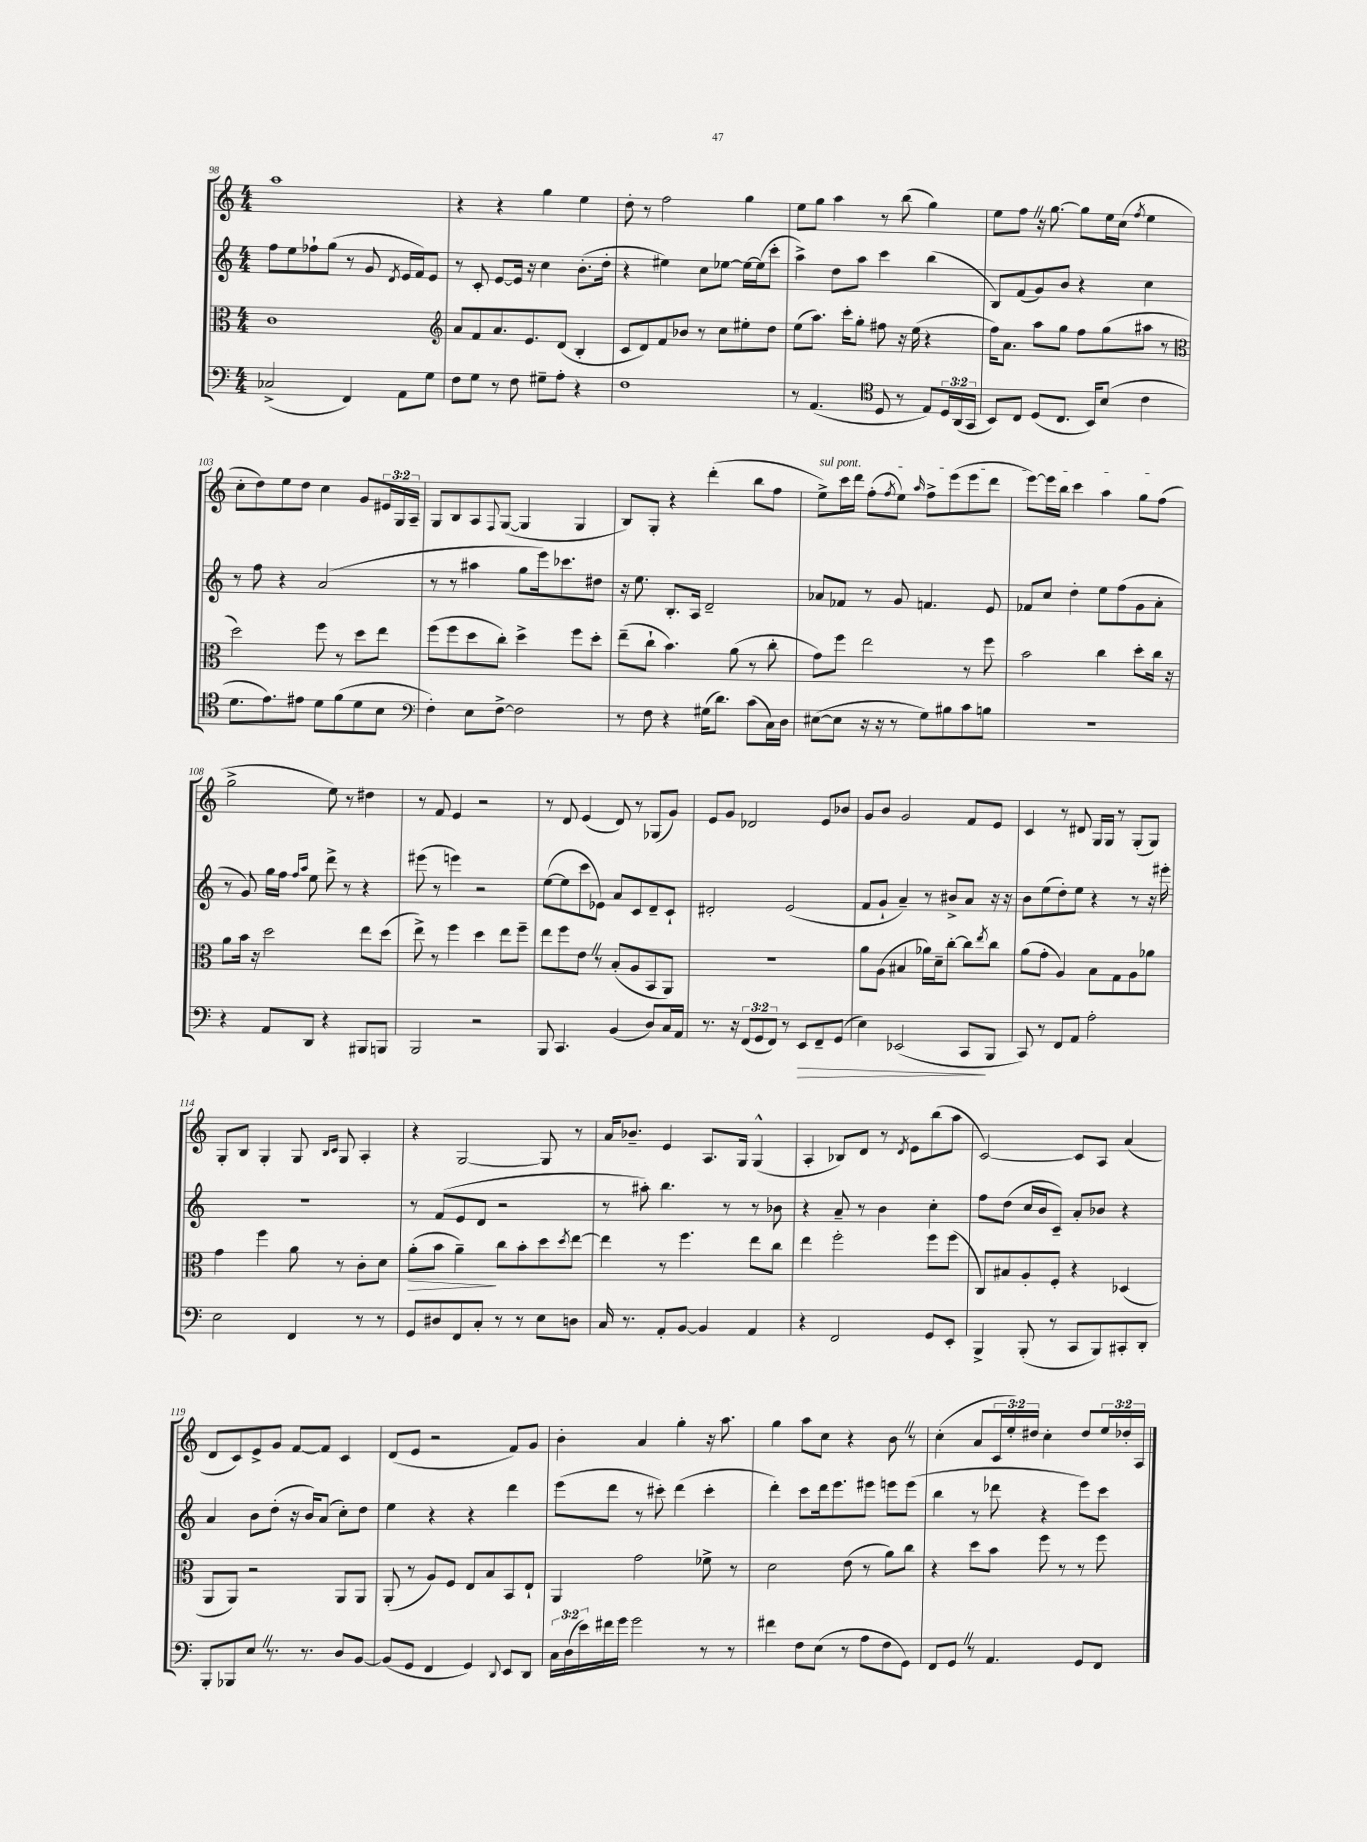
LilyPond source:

<<
\new StaffGroup <<
\new Staff = "s0" {
    \clef treble \key c \major \numericTimeSignature \time 4/4 \override Staff.TupletNumber.text = #tuplet-number::calc-fraction-text
    a''1 |
    r4 r4 g''4 e''4 |
    d''8-. r8 f''2 g''4 |
    e''8 g''8 a''4 r8 b''8( g''4) |
    e''8 f''8 \once \override BreathingSign.text = \markup { \musicglyph "scripts.caesura.straight" } \breathe r16 g''8.~ g''8 e''16 c''16( \acciaccatura { f''8 } e''4 |
    c''8-. d''8) e''8 d''8 c''4 g'8 \tuplet 3/2 { eis'16 g16 a16-- } |
    g8 b8 a8 \appoggiatura { f8 } g8~( g4 g4 |
    b8) g8-. r4 d'''4-.( b''8 f''8 |
    \once \override TextSpanner.bound-details.left.text = \markup { \italic "sul pont." } e''8->\startTextSpan) c'''16 d'''16 f''8-.( \acciaccatura { f''8 } e''8) \grace { a''16 } f''8-> e'''8( e'''8 d'''8 |
    e'''8~) e'''16 b''16 c'''4 a''4 g''8 f''8\stopTextSpan( |
    g''2-> e''8) r8 dis''4 |
    r8 f'8 e'4 r2 |
    r8 d'8 e'4( d'8) r8 ges8( g'8) |
    e'8 g'8 des'2 e'8 bes'8 |
    g'8 b'8 g'2 f'8 e'8 |
    c'4 r8 dis'8 g16 g16 r8 g8-.( g8) |
    g8-. b8 g4-. g8 \grace { b16 c'16 } g8 a4-. |
    r4 g2~ g8 r8 |
    a'16 bes'8.-- e'4 a8. g16 g4-^( |
    a4-. bes8) d'8 r8 \acciaccatura { d'8 } e'8 b''8( a''8 |
    c'2~) c'8 a8 a'4( |
    d'8 c'8) e'8-> g'8 f'8~ f'8 c'4 |
    d'8( e'8 r2 f'8) g'8 |
    b'4-. a'4 g''4-. r16 a''8. |
    g''4 a''8 c''8 r4 b'8 \once \override BreathingSign.text = \markup { \musicglyph "scripts.caesura.straight" } \breathe r8 |
    c''4-.( a'8 \tuplet 3/2 { c'16 e''16-.) dis''16 } c''4-. dis''8 \tuplet 3/2 { e''16 des''16-. a16 } \bar "|." |
}
\new Staff = "s1" {
    \clef treble \key c \major \numericTimeSignature \time 4/4
    f''8 e''8 fes''8-! g''8( r8 g'8 \acciaccatura { d'8 } e'16 f'16) e'8 |
    r8 c'8-. e'8~ e'16 r16 c''4 b'8.-.( d''16-. |
    r4 eis''4) c''8 ees''8~ ees''16~ ees''16( c'''8-. |
    a''4->) d''8 a''8 c'''4 b''4( |
    b8) f'8( g'8) b'8 r4 c''4 |
    r8 f''8 r4 a'2( |
    r8 r8 ais''4 g''8 e'''16) ces'''8. dis''8 |
    r16 e''8. b8.-. a16 d'2-- |
    aes'8 fes'8 r8 g'8 f'4. e'8 |
    fes'8 c''8 d''4-. e''8 f''8( g'8 a'8-. |
    r8 g'8) g''16 f''16 \grace { f''16 a''16 } e''8 d'''8-> r8 r4 |
    eis'''8( r8 e'''4) r2 |
    e''8~( e''8 c'''8 ees'8) a'8 c'8 d'8-- c'8-! |
    dis'2-. e'2( |
    f'8 g'8-! a'4--) r8 bis'8-> a'8 r16 r16 |
    b'8 e''8( d''8-.) e''8 r4 r8 r16 eis'''16-. |
    R1 |
    r8 f'8( e'8 d'8 r2 |
    r8 ais''8-.) b''4. r8 r8 bes'8 |
    r4 a'8-- r8 b'4 c''4-. |
    f''8 d''8( c''16 b'16 c'8--) a'8-. bes'8 r4 |
    a'4 b'8 d''8-.( r16 b'16) a'8( c''8-.) d''8 |
    e''4 r4 r4 d'''4 |
    e'''8( d'''8 r8 cis'''8-.) d'''4( cis'''4-. |
    d'''4-.) c'''8 d'''16 e'''8. eis'''8 e'''8 e'''8( |
    b''4 r8 des'''8 r4 e'''8) c'''8 \bar "|." |
}
\new Staff = "s2" {
    \clef alto \key c \major \numericTimeSignature \time 4/4
    c'1 |
    \clef treble a'8 f'8 a'8. e'8. d'8( b4-. |
    c'8 d'8) f'8 bes'8 r8 c''8 eis''8-. d''8 |
    e''8( a''8.) c'''16-. g''8-. fis''8 r16 e''16( r4 |
    f''16) a'8. a''8 g''8 f''8 g''8( ais''8 r8 |
    \clef alto d''2) f''8 r8 d''8 e''8 |
    f''8( f''8 d''8 c''8-.) d''4-> f''8 d''8-. |
    e''8--( c''8-! b'4.) a'8( r8 c''8-. |
    g'8) f''8 e''2 r8 f''8 |
    b'2 c''4 d''8-. c''16 r16 |
    a'8 b'16 r16 d''2 e''8 d''8( |
    e''8->) r8 f''4 d''4 e''8 f''8-- |
    e''8 f''8 e'8 \once \override BreathingSign.text = \markup { \musicglyph "scripts.caesura.straight" } \breathe r8 b8-.( a8 b,8 a,8) |
    R1 |
    a'8 a8( bis4 aes'16) d'16-- c''8~-. c''8 \acciaccatura { e''8 } c''8 |
    a'8( g'8-. a4) b8 g8 a8 aes'8 |
    g'4 f''4 a'8 r8 c'8-. d'8 |
    a'8-.\>( b'8 a'4--\!) c''8 b'8-. d''8 \acciaccatura { d''8 } e''8~ |
    e''4 r8 f''4. e''8 c''8 |
    e''4 f''2-. f''8 f''8( |
    c8) bis8 a8-. f8-. r4 des4( |
    a,8 a,8) r2 a,8 a,8 |
    a,8-.( r8 a8) f8 e8 b8 b,8 e8-! |
    a,4 g'2 fes'8-> r8 |
    d'2 e'8( r8 a'8) c''8 |
    r4 d''8 b'8 f''8 r8 r8 f''8 \bar "|." |
}
\new Staff = "s3" {
    \clef bass \key c \major \numericTimeSignature \time 4/4 \override Staff.TupletNumber.text = #tuplet-number::calc-fraction-text
    ces2->( f,4) a,8 g8 |
    f8 g8 r8 f8 gis8-- a8-. r4 |
    f1 |
    r8 a,4.( \clef tenor d8 r8 e8) \tuplet 3/2 { d16 a,16( g,16 } |
    b,8) c8 d8( c8. b,16) b8( c'4 |
    d'8. e'8.) eis'8 d'8 f'8( d'8 b8 |
    \clef bass f4-.) e8 f8~-> f2 |
    r8 f8 r4 gis16( d'8.) c'8( c16) d16 |
    eis8~( eis8 r16 r16 r8 g8) bis8 c'8 b8 |
    r1 |
    r4 a,8 d,8 r4 bis,,8 b,,8 |
    b,,2 r2 |
    b,,8 c,4. b,4( d8) c16 a,16 |
    r8. r16 \tuplet 3/2 { f,8( g,8 f,8) } r8 e,8\> f,8-- g,8( |
    e4) ees,2( c,8\! b,,8 |
    c,8) r8 f,8 a,8 a2-. |
    e2 f,4 r8 r8 |
    g,8 dis8 f,8 c8-. r8 r8 e8 d8 |
    c16 r8. a,8-. b,8~ b,4 a,4 |
    r4 f,2 g,8 e,8-. |
    b,,4-> b,,8-.( r8 c,8 b,,8) cis,8-. d,8-. |
    b,,8-. bes,,8 e8 \once \override BreathingSign.text = \markup { \musicglyph "scripts.caesura.straight" } \breathe r8. r8. d8 b,8~ |
    b,8( g,8 f,4 g,4) \appoggiatura { d,8 } e,8 d,8 |
    \tuplet 3/2 { c16 d16( e'16) } fis'16 g'16 g'2 r8 r8 |
    fis'4 f8 e8( r8 a8 f8 g,8) |
    f,8 g,8 \once \override BreathingSign.text = \markup { \musicglyph "scripts.caesura.straight" } \breathe r8 a,4. g,8 f,8 \bar "|." |
}
>>
>>
\layout { \context { \Score currentBarNumber = #98 } }
